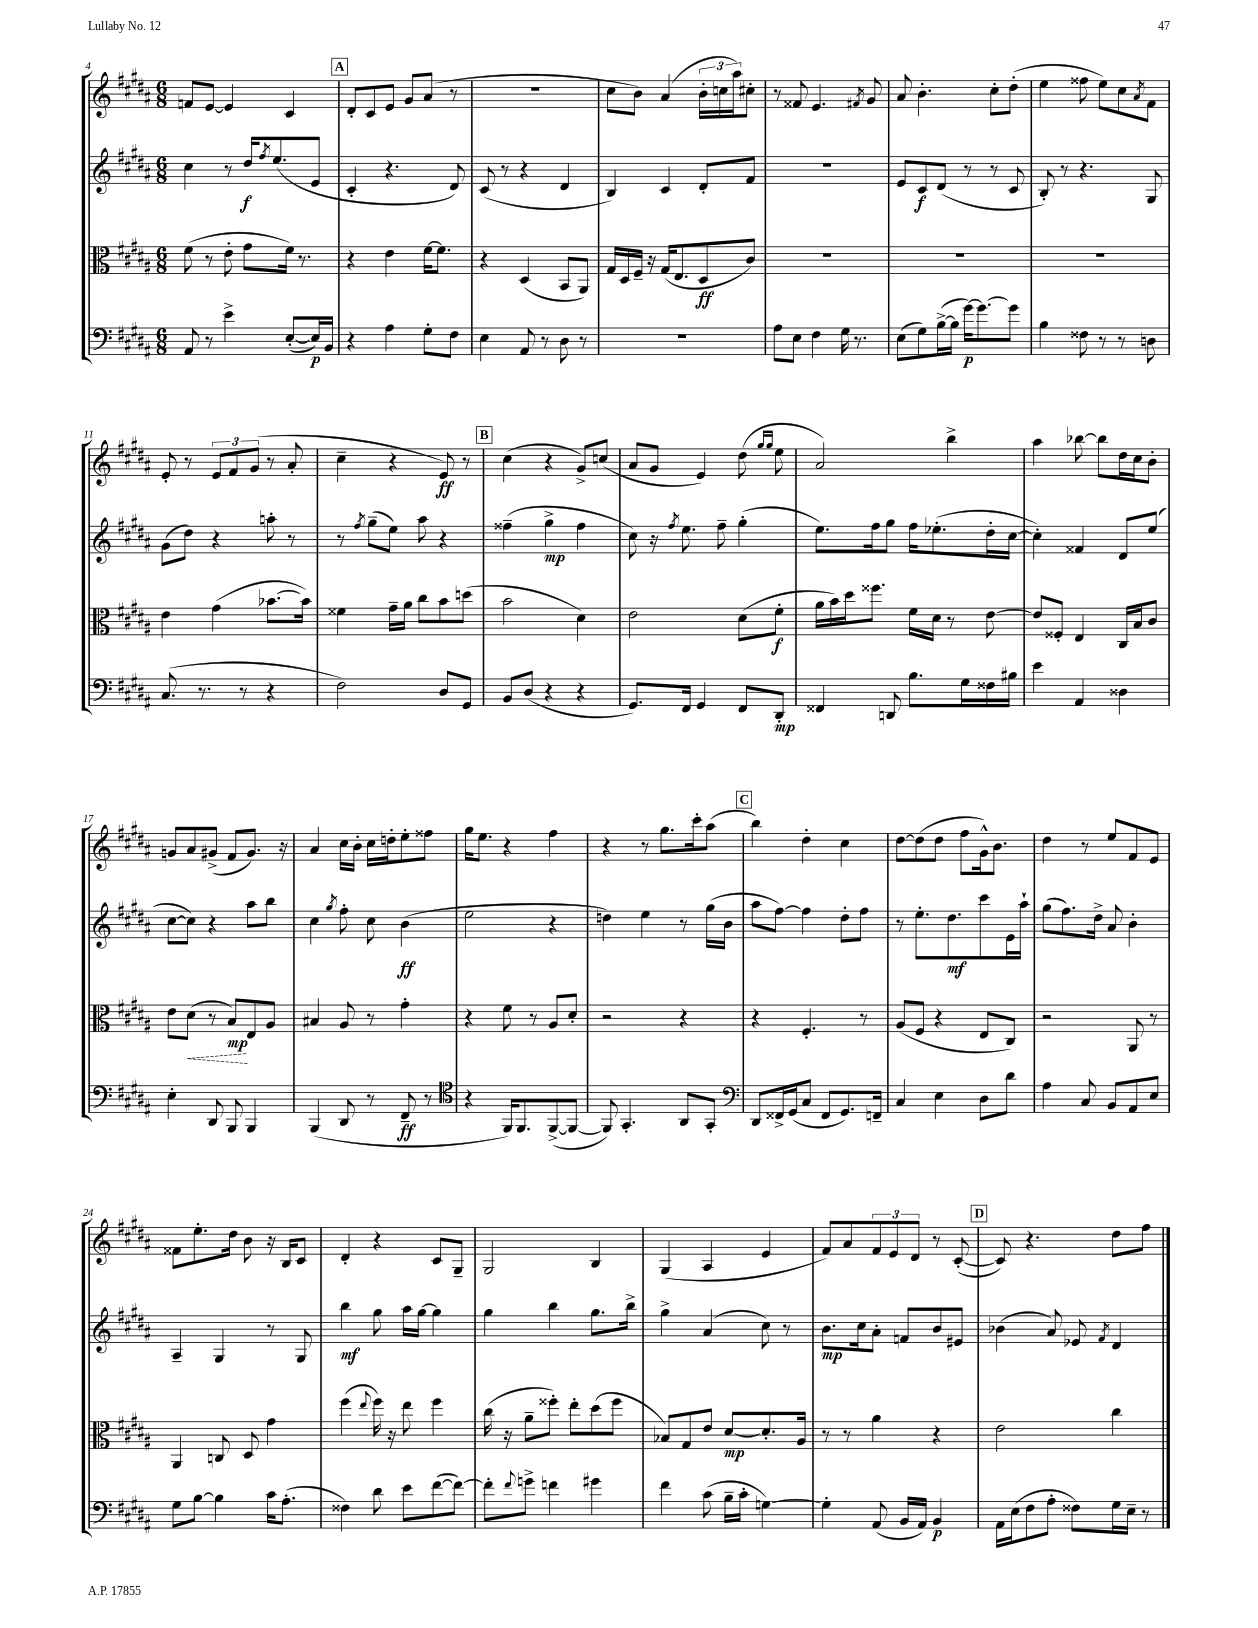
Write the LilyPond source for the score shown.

<<
\new StaffGroup <<
\new Staff = "s0" {
    \clef treble \key b \major \numericTimeSignature \time 6/8
    f'8 e'8~ e'4 cis'4 |
    \mark \markup { \box "A" } dis'8-. cis'8 e'8 gis'8 ais'8( r8 |
    R2. |
    cis''8 b'8) ais'4( \tuplet 3/2 { b'16-. c''16 ais''16) } cis''8-. |
    r8 fisis'8 e'4. \acciaccatura { fis'8 } gis'8 |
    ais'8 b'4.-. cis''8-. dis''8-.( |
    e''4 fisis''8 e''8) cis''8 \acciaccatura { ais'8 } fis'8 |
    e'8-. r8 \tuplet 3/2 { e'8 fis'8 gis'8( } r8 ais'8-. |
    cis''4-- r4 e'8\ff) r8 |
    \mark \markup { \box "B" } cis''4( r4 gis'8->) c''8( |
    ais'8 gis'8 e'4) dis''8( \grace { gis''16 gis''16 } e''8 |
    ais'2) b''4-> |
    ais''4 bes''8~ bes''8 dis''16 cis''16 b'8-. |
    g'8 ais'8 gis'8->( fis'8 gis'8.) r16 |
    ais'4 cis''16 b'16-. cis''16 d''16-. e''8-. fisis''8 |
    gis''16 e''8. r4 fis''4 |
    r4 r8 gis''8. cis'''16-. ais''8( |
    \mark \markup { \box "C" } b''4) dis''4-. cis''4 |
    dis''8~ dis''8( dis''8 fis''8 gis'16-^) b'8. |
    dis''4 r8 e''8 fis'8 e'8 |
    fisis'8 e''8.-. dis''16 b'8 r16 b16 cis'8 |
    dis'4-. r4 cis'8 gis8-- |
    gis2 b4 |
    gis4( ais4 e'4 |
    fis'8) ais'8 \tuplet 3/2 { fis'8 e'8 dis'8 } r8 cis'8~-.( |
    \mark \markup { \box "D" } cis'8) r4. dis''8 fis''8 \bar "|." |
}
\new Staff = "s1" {
    \clef treble \key b \major \numericTimeSignature \time 6/8
    cis''4 r8 dis''16\f \acciaccatura { fis''8 } e''8.( e'8 |
    \mark \markup { \box "A" } cis'4-. r4. dis'8) |
    cis'8( r8 r4 dis'4 |
    b4) cis'4 dis'8-. fis'8 |
    R2. |
    e'8 cis'8\f dis'8( r8 r8 cis'8 |
    b8-.) r8 r4. gis8 |
    gis'8( dis''8) r4 a''8-. r8 |
    r8 \acciaccatura { fis''8 } gis''8--( e''8) ais''8 r4 |
    \mark \markup { \box "B" } fisis''4--( gis''4->\mp fisis''4 |
    cis''8) r16 \acciaccatura { fis''8 } e''8. fis''8-- gis''4-.( |
    e''8.) fis''16 gis''8 fis''16 ees''8.-.( dis''16-. cis''16~ |
    cis''4-.) fisis'4 dis'8 e''8( |
    cis''8~ cis''8) r4 ais''8 b''8 |
    cis''4 \acciaccatura { gis''8 } fis''8-. cis''8 b'4\ff( |
    e''2 r4 |
    d''4) e''4 r8 gis''16( b'16 |
    \mark \markup { \box "C" } ais''8 fis''8~) fis''4 dis''8-. fis''8 |
    r8 e''8.-. dis''8.\mf cis'''8 e'16 ais''16-! |
    gis''8( fis''8.) dis''16-> ais'8 b'4-. |
    ais4-- gis4 r8 gis8 |
    b''4\mf gis''8 ais''16 gis''16~ gis''4 |
    gis''4 b''4 gis''8. b''16-> |
    gis''4-> ais'4( cis''8) r8 |
    b'8.\mp cis''16 ais'8-. f'8 b'8 eis'8 |
    \mark \markup { \box "D" } bes'4( ais'8) ees'8 \acciaccatura { fis'8 } dis'4 \bar "|." |
}
\new Staff = "s2" {
    \clef alto \key b \major \numericTimeSignature \time 6/8
    fis'8( r8 e'8-. gis'8 fis'16) r8. |
    \mark \markup { \box "A" } r4 e'4 fis'16~ fis'8. |
    r4 dis4( b,8 ais,8) |
    gis16 dis16 fis16-- r16 gis16( e8. dis8\ff cis'8) |
    R2. |
    R2. |
    R2. |
    e'4 gis'4( bes'8.~ bes'16) |
    fisis'4 gis'16-- ais'16 cis''8 b'8 d''8( |
    \mark \markup { \box "B" } b'2 dis'4) |
    e'2 dis'8( fis'8-.\f |
    ais'16 b'16) dis''16 fisis''8. fis'16 dis'16 r8 e'8~ |
    e'8 fisis8-. e4 cis16 b16 cis'8 |
    e'8 \once \override Hairpin.style = #'dashed-line dis'8\<( r8 b8\mp\!) e8 ais8 |
    bis4 ais8 r8 gis'4-. |
    r4 fis'8 r8 ais8 dis'8-. |
    r2 r4 |
    \mark \markup { \box "C" } r4 fis4.-. r8 |
    ais8( fis8 r4 e8 cis8) |
    r2 ais,8 r8 |
    ais,4 c8 dis8 gis'4 |
    fis''4( \appoggiatura { e''8 } fis''16) r16 e''8 fis''4 |
    cis''16( r16 ais'8-- fisis''8-.) e''8-. dis''8( fisis''8 |
    bes8) gis8 e'8 dis'8~\mp dis'8.-. ais16 |
    r8 r8 ais'4 r4 |
    \mark \markup { \box "D" } e'2 cis''4 \bar "|." |
}
\new Staff = "s3" {
    \clef bass \key b \major \numericTimeSignature \time 6/8
    ais,8 r8 e'4-> e8~-.( e16\p) b,16 |
    \mark \markup { \box "A" } r4 ais4 gis8-. fis8 |
    e4 ais,8 r8 dis8 r8 |
    R2. |
    ais8 e8 fis4 gis16 r8. |
    e8( gis8) b16~->( b16 gis'16~\p) gis'8.~ gis'8 |
    b4 fisis8 r8 r8 d8 |
    cis8.( r8. r8 r4 |
    fis2) dis8 gis,8 |
    \mark \markup { \box "B" } b,8 dis8( r4 r4 |
    gis,8.) fis,16 gis,4 fis,8 dis,8-.\mp |
    fisis,4 d,8 b8. gis16 fisis16 bis16 |
    e'4 ais,4 disis4 |
    e4-. dis,8 b,,8 b,,4 |
    b,,4( dis,8 r8 fis,8--\ff r8 |
    \clef tenor r4 fis,16) fis,8. fis,8~->( fis,8~ |
    fis,8) gis,4.-. ais,8 gis,8-. |
    \mark \markup { \box "C" } \clef bass dis,8 fisis,16-> gis,16( cis8 fisis,8 gis,8.) f,16-- |
    cis4 e4 dis8 dis'8 |
    ais4 cis8 b,8 ais,8 e8 |
    gis8 b8~ b4 cis'16 ais8.-.( |
    fisis4) dis'8 e'8 fis'8~( fis'8~) |
    fis'8-. \appoggiatura { fis'8 } g'8-> f'4 gis'4 |
    fis'4 cis'8( b16-- cis'16-. g4~) |
    g4-. ais,8( b,16 ais,16) b,4\p |
    \mark \markup { \box "D" } ais,16 e16( fis8 ais8-. fisis8) gis16 e16-- r8 \bar "|." |
}
>>
>>
\layout { \context { \Score currentBarNumber = #4 } }
